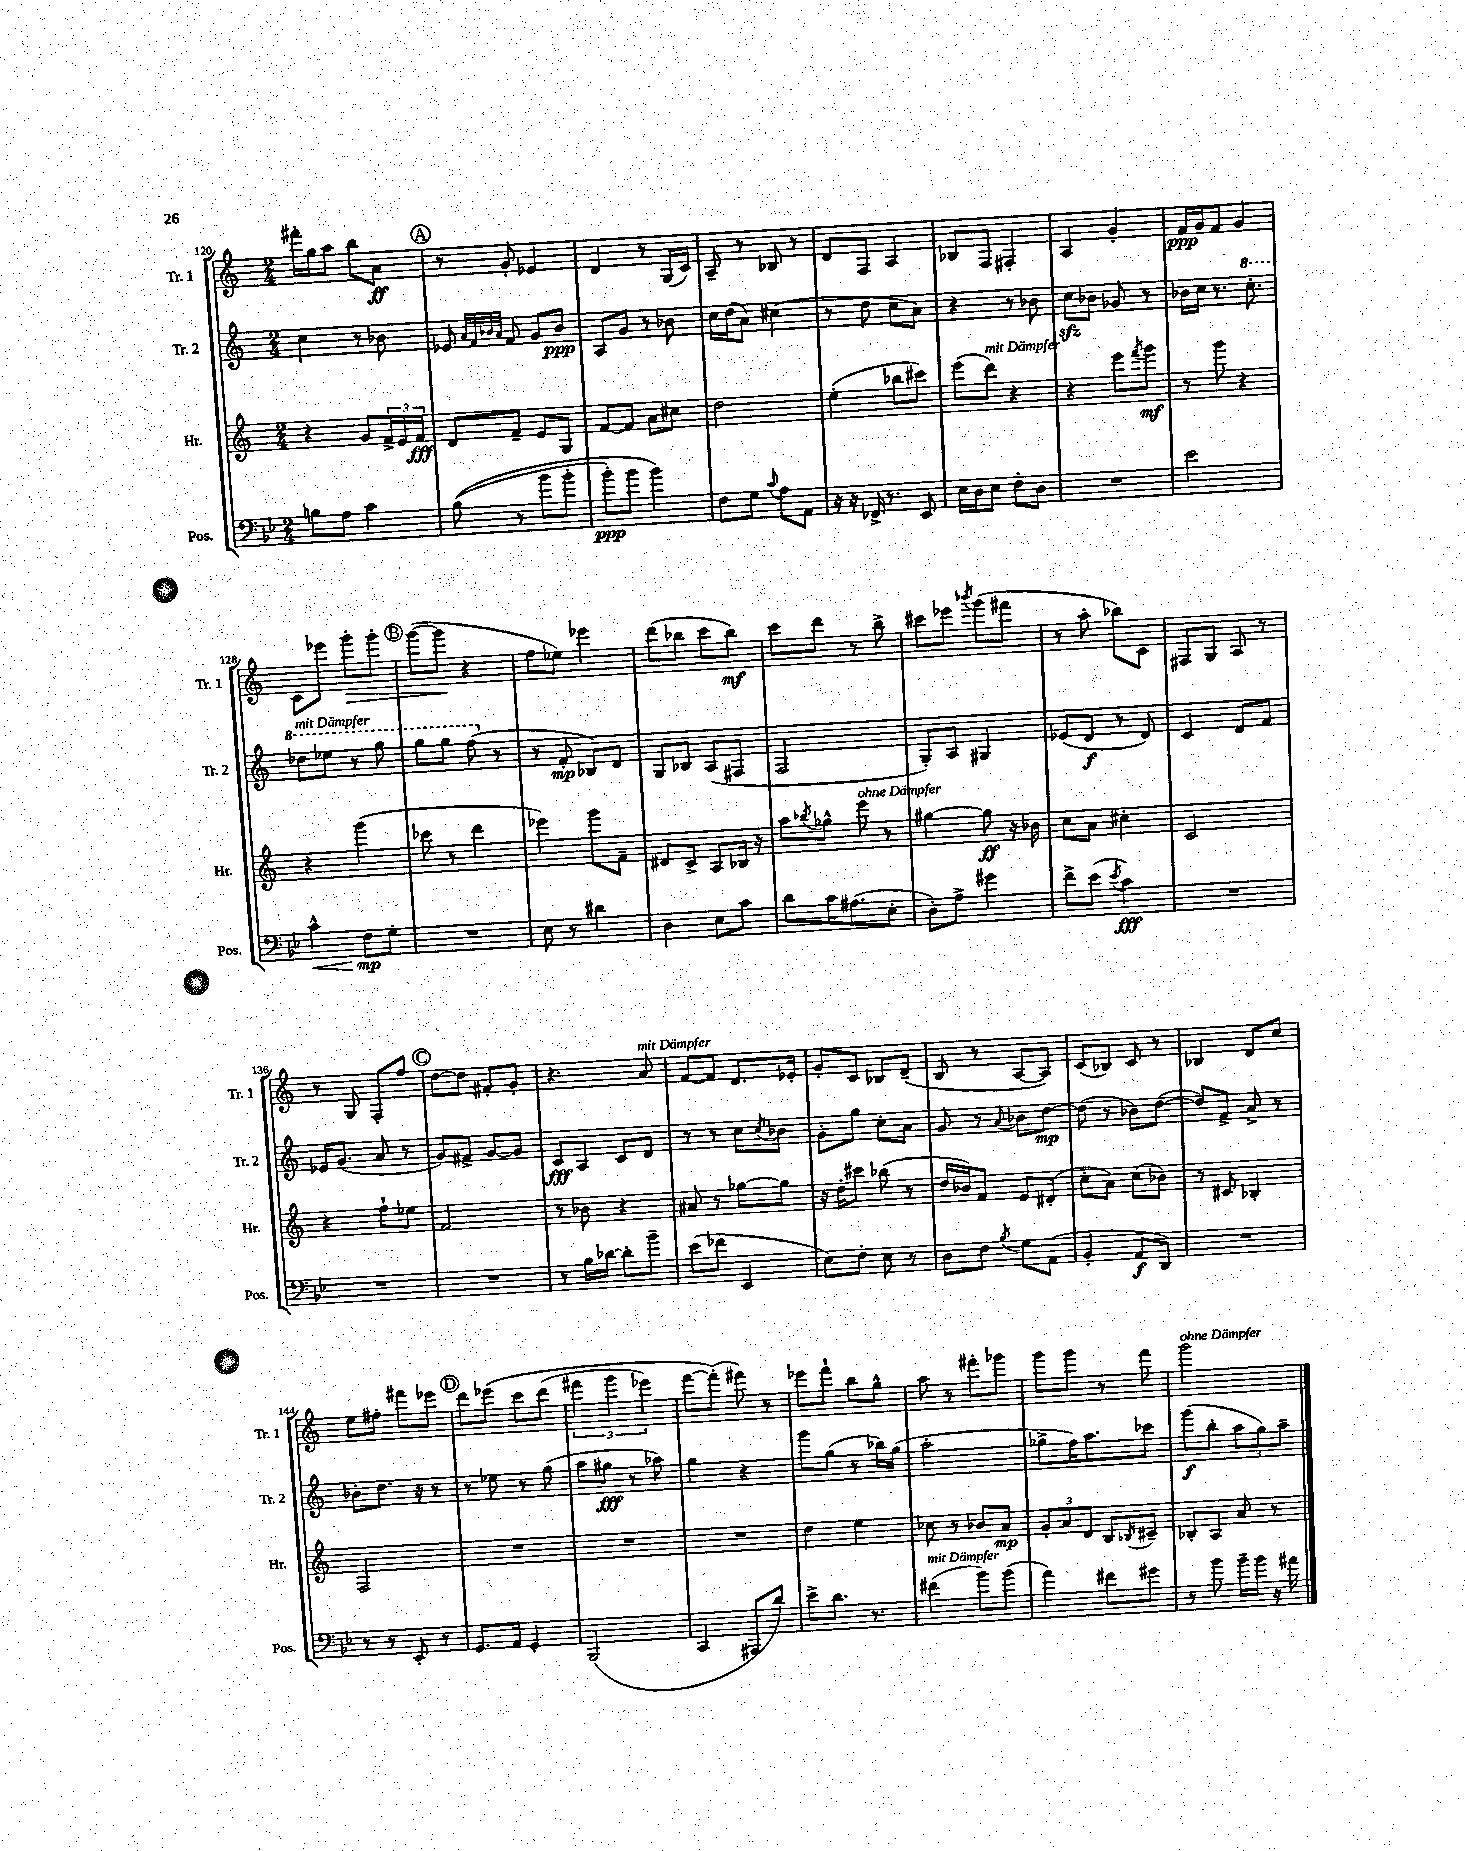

**kern	**kern	**kern	**kern
*staff4	*staff3	*staff2	*staff1
*clefF4	*clefG2	*clefG2	*clefG2
*k[b-e-]	*k[]	*k[]	*k[]
*M2/4	*M2/4	*M2/4	*M2/4
8B	4r	4cc	16fff#'
.	.	.	16gg
8A	.	.	8aa
4c	8g	8r	8bb
.	24f^	8b-	8a
.	24e	.	.
.	24f	.	.
=	=	=	=
&((8B-	8d	8e-	8r
.	.	32qqa	.
.	.	32qqf	.
.	.	32qqb-	.
.	.	32qqa	.
8r	8f~	8f	8g'
8b-	8e	8g	4e-
8b-'	8G	8b-	.
=	=	=	=
8b-')	[8f	8A	4d
8b-	8f]	8g	.
4b-&)	8a	8r	8r
.	8cc#	8b-	(16G
.	.	.	16c)
=	=	=	=
8F	2dd	16cc	8A~
.	.	(16dd	.
8G	.	8a)	8r
8qqc	.	.	.
8A	.	(4cc#	8B-
8AA	.	.	8r
=	=	=	=
16r	(4ee'	8r	8d
16r	.	.	.
16FF-^	.	8dd	8F
8.r	.	.	.
.	8bb-	8cc	4A
8EE-	8ccc#)	8a)	.
=	=	=	=
16E-	(8eee	4r	8B-
16D	.	.	.
8E-	8ddd)	.	8F
8F'	4r	8r	4F#'
8D	.	8b-	.
=	=	=	=
2r	4r	8cc	4A
.	.	8b-	.
.	8eee	8g-	4g'
.	8qfff	.	.
.	8ggg	8r	.
=	=	=	=
2e-	8r	16b-	16f
.	.	16cc	16g
.	8ggg	8.r	8f
.	4r	.	4g
.	.	8.ccc'	.
=	=	=	=
4c^^	4r	8ddd-	8c
.	.	8eee-	8eee-
8F	(4ggg	8r	8ggg'
8G'	.	8ggg	8ggg'
=	=	=	=
2r	8ccc-	8ggg	([8ggg
.	8r	8ggg	8ggg]
.	4ddd	(8fff	4r
.	.	8r	.
=	=	=	=
8E-	4eee-)	8r	8ff
8r	.	8f'	8ee-)
4d#	8ggg	8B-)	4eee-
.	8f~	8d	.
=	=	=	=
4D	8d#	8G	(8ddd
.	8c^	8B-	8bb-
8E-	8A	(8A	8ccc
8c	16B-	8F#	8bb-)
.	16r	.	.
=	=	=	=
8d	8aa	2F	8ccc
.	8qbb-	.	.
16c	8gg-^^	.	8ddd
(8.A#	.	.	.
.	8eee	.	8r
8E-'	8r	.	8bb^
=	=	=	=
8D')	[4gg#	8G')	8ccc#
8A^	.	8A	8eee-
.	.	.	8qbbb-
4g#	8gg#]	4G#	(8ggg
.	16r	.	8fff#
.	16b-	.	.
=	=	=	=
8f^	8cc	(8e-	8r
(8e-	8a	8d	8aa'
8qe-	.	.	.
4c)	4cc#'	8r	8bb-)
.	.	8d)	8c
=	=	=	=
2r	2c	4c	8F#
.	.	.	8G
.	.	8d	8A
.	.	8f	8r
=	=	=	=
2r	4r	16e-	8r
.	.	(8.g	.
.	.	.	8G
.	8ff`	8a	8F'
.	8ee-	8r	8ff
=	=	=	=
2r	2f	8g)	[8dd
.	.	8f#^	8dd]
.	.	[8g	8f#'
.	.	8g]	8g'
=	=	=	=
8r	8r	8c	4.r
16B-	8b-	8A	.
[16d-	.	.	.
8d-']	4r	8c	.
8b-~	.	8d	8a
=	=	=	=
(8e-	8a#	8r	[8f
8f-	8r	8r	8f]
4EE-	[8gg-	8cc	8.d
.	.	8qcc	.
.	8gg-]	8b-	.
.	.	.	16e-'
=	=	=	=
8E-)	16r	8g'	8g'
.	16dd'	.	.
8F'	8ccc#	8gg	8c
8E-	(8bb-	8cc'	8B-
8r	8r	8a	(8d~
=	=	=	=
8D	16dd	8g	8B
.	16b-)	.	.
8F	8f	8r	8r
8qB-	.	8qqa	.
8G	8e	8b-	[8A
(8AA	(8d#'	[8dd	8A])
=	=	=	=
4BB-'	8cc'	(8dd]	(8c
.	8a)	8r	8B-)
8AA	(8cc	8b-)	8c
8DD)	8b-)	([8dd	8r
=	=	=	=
2r	8r	8dd])	4B-
.	8c#	8f^	.
.	4B-'	8a^	8d
.	.	8r	8cc
=	=	=	=
8r	2F	8b-'	8ee
8r	.	8.dd	8ff#'
8EE-'	.	.	8fff#
.	.	16r	.
8r	.	8r	8eee-
=	=	=	=
8.GG	2r	8r	8ddd
.	.	8ee-	&(8eee-
16AA	.	.	.
4GG'	.	8r	8ccc
.	.	(8gg	(8ddd
=	=	=	=
(2BBB-	2r	8aa	6fff#
.	.	8gg#	.
.	.	.	6ggg
.	.	8r	.
.	.	.	6eee-)
.	.	8aa-)	.
=	=	=	=
4CC	2r	4gg	[8fff
.	.	.	(8fff']&)
8AAA#	.	4r	8fff#)
8d)	.	.	8r
=	=	=	=
8e-^	4dd	8ggg	8eee-
8.d	.	(8gg	8fff`
.	4ee	8r	8bb
8.r	.	.	.
.	.	16bb-)	8gg^^
.	.	(16gg	.
=	=	=	=
(4f#	8cc-	2aa'	8aa
.	8r	.	8r
8b-)	8b-	.	8fff#'
(8b-	8a	.	8ggg-
=	=	=	=
4a)	12g'	8gg-^	8ggg
.	12a	.	.
.	.	16ff)	8ggg
.	12d	.	.
.	.	8.aa	.
8f#	8B	.	8r
.	8qB-	.	.
8g#	8c#~	8ccc-	8fff
=	=	=	=
8r	8B-'	(8ggg	2ggg
8b-	8A	8bb'	.
16b-~	8a	12aa	.
16b-	.	.	.
.	.	12gg)	.
16r	8r	.	.
.	.	12aa~	.
16a#	.	.	.
==	==	==	==
*-	*-	*-	*-
